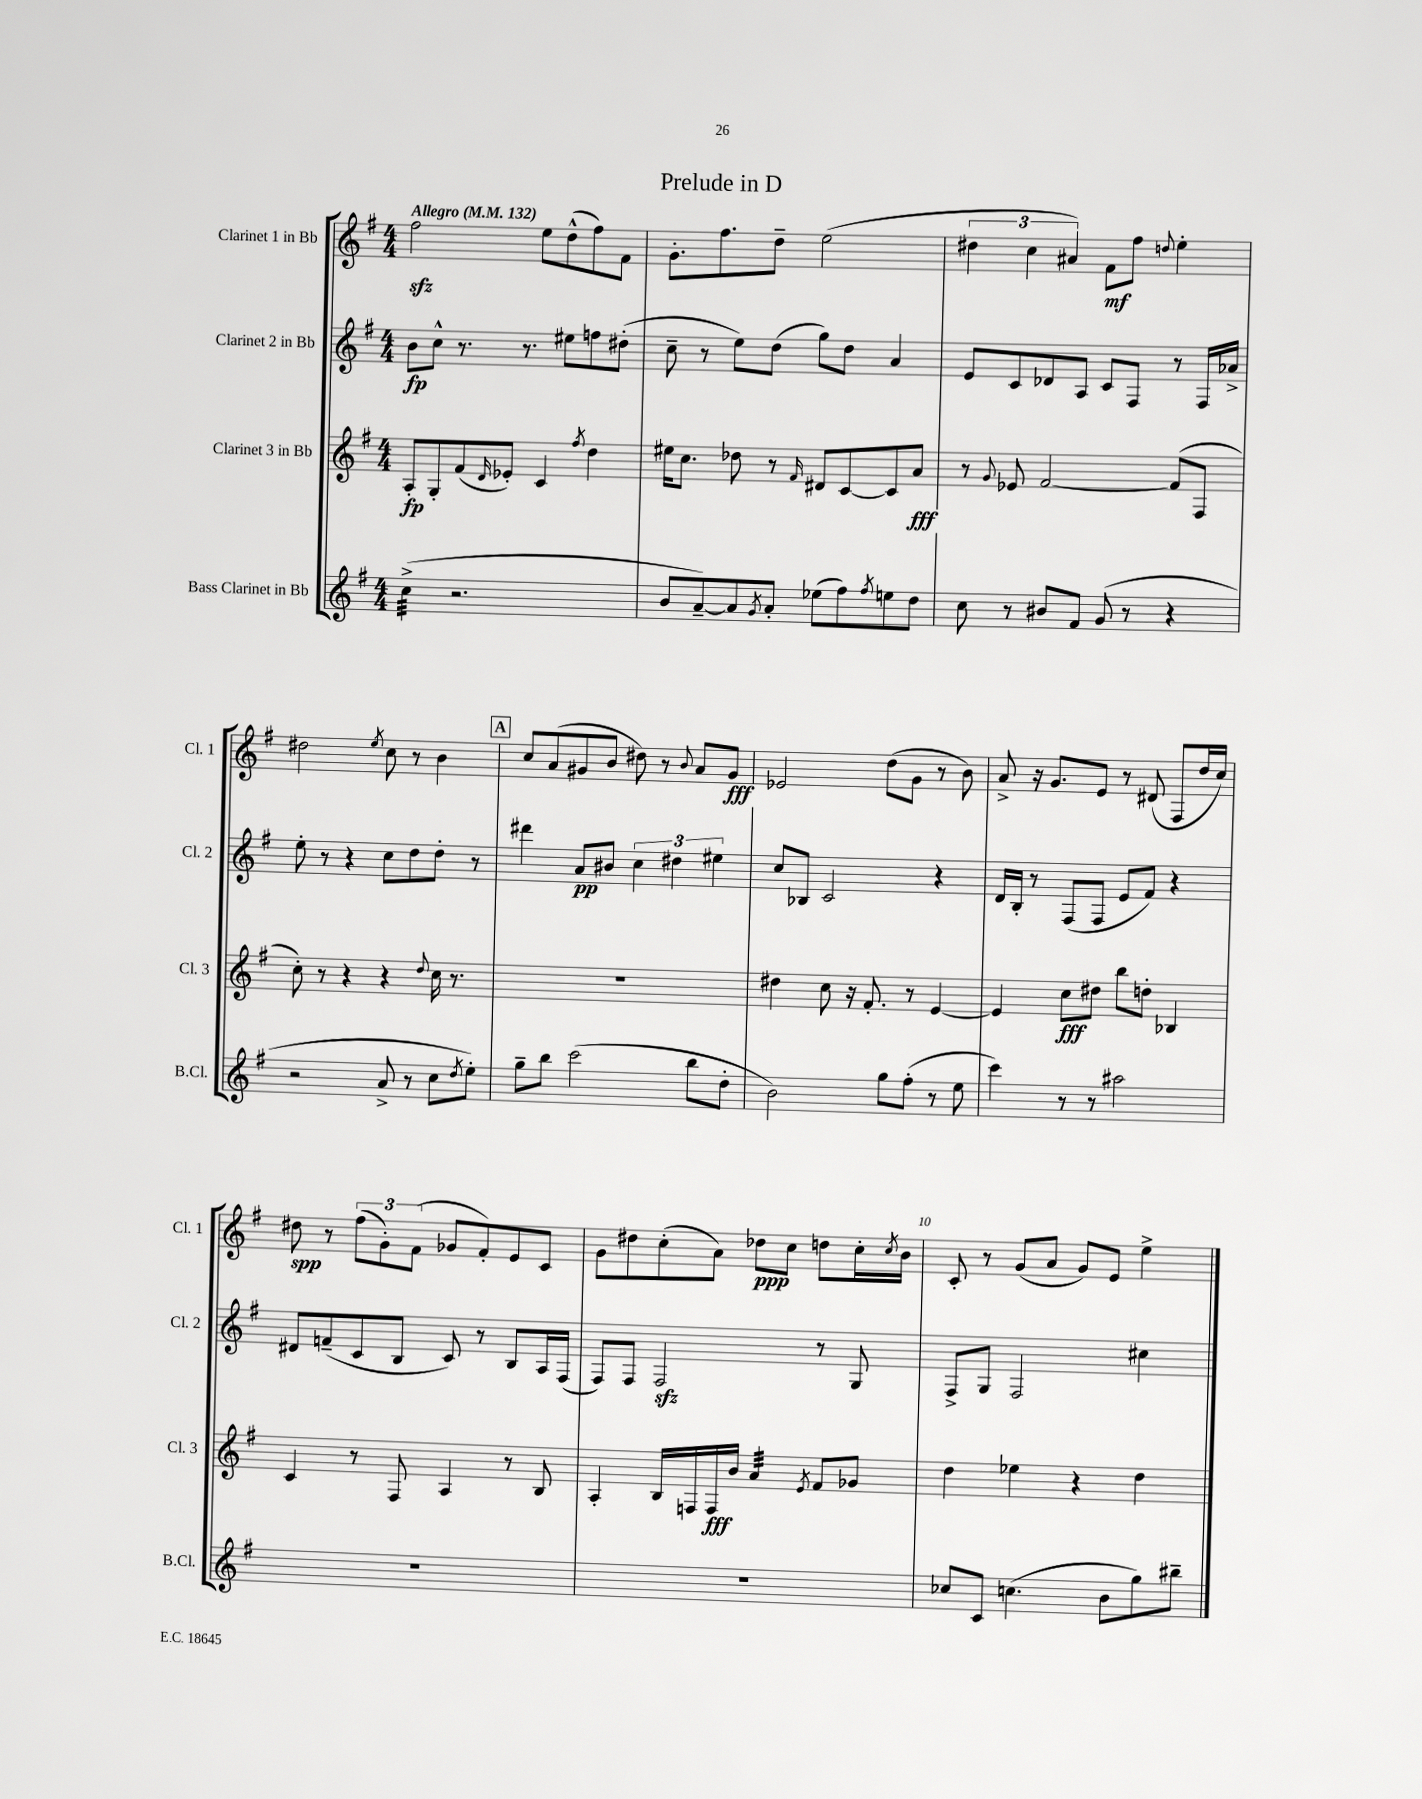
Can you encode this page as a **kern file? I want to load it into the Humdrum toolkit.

**kern	**kern	**kern	**kern
*staff4	*staff3	*staff2	*staff1
*clefG2	*clefG2	*clefG2	*clefG2
*k[f#]	*k[f#]	*k[f#]	*k[f#]
*M4/4	*M4/4	*M4/4	*M4/4
*MM132	*MM132	*MM132	*MM132
(4cc^	8A'	8b	2ff#
.	8G'	8cc^^	.
2.r	(8f#	8.r	.
.	16qqd	.	.
.	8e-')	.	.
.	.	8.r	.
.	4c	.	8ee
.	.	8ee#	(8dd^^
.	8qff#	.	.
.	4dd	8ff	8ff#)
.	.	(8dd#'	8f#
=	=	=	=
8b	16ee#	8cc~	8.g'
.	8.cc	.	.
[8a~)	.	8r	.
.	.	.	8.ff#
8a]	8dd-	8ee)	.
8qg	.	.	.
8a'	8r	(8dd	8dd~
.	16qqf#	.	.
(8ee-	8d#	8gg)	(2ee
8ff#)	[8c	8dd	.
8qff#	.	.	.
8ee	8c]	4a	.
8dd	8a	.	.
=	=	=	=
8cc	8r	8e	6dd#
.	8qqg	.	.
8r	8e-	8c	.
.	.	.	6cc
8b#	[2f#	8d-	.
.	.	.	6a#)
8f#	.	8A	.
(8g	.	8c	8f#
8r	.	8F#	8ff#
.	.	.	8qqdd
4r	(8f#]	8r	4ee'
.	8F#	16F#	.
.	.	16a-^	.
=	=	=	=
2r	8cc')	8ee'	2dd#
.	8r	8r	.
.	4r	4r	.
.	.	.	8qee
8a^	4r	8cc	8cc
8r	.	8dd	8r
.	8qqdd	.	.
8cc	16cc	8dd'	4b
.	8.r	.	.
8qdd	.	.	.
8ee')	.	8r	.
=	=	=	=
8gg~	1r	4ddd#	8cc
8bb	.	.	(8a
(2ccc	.	8a	8g#
.	.	8b#	8b
.	.	6cc	8dd#)
.	.	.	8r
.	.	6dd#	.
.	.	.	8qqb
8bb	.	.	8a
.	.	6ee#	.
8dd'	.	.	8g#
=	=	=	=
2b)	4dd#	8cc	2e-
.	.	8B-	.
.	8cc	2c	.
.	16r	.	.
.	8.f#'	.	.
8gg	.	.	(8dd
(8ff#'	8r	.	8g
8r	[4e	4r	8r
8ee	.	.	8b)
=	=	=	=
4ccc)	4e]	16d	8a^
.	.	16B'	.
.	.	8r	16r
.	.	.	8.g
8r	8cc	(8F#	.
8r	8dd#	8F#	8e
2aa#	8bb	8e	8r
.	8dd'	8f#)	(8d#
.	4B-	4r	8F#
.	.	.	16dd
.	.	.	16cc)
=	=	=	=
1r	4c	8d#	8dd#
.	.	(8f~	8r
.	8r	8c	(12ff#
.	.	.	12g')
.	8F#	8B	.
.	.	.	(12f#
.	4A	8c)	8g-
.	.	8r	8f#')
.	8r	8B	8e
.	8B	16A	8c
.	.	(16F#	.
=	=	=	=
1r	4A'	8F#)	8g
.	.	8F#	8dd#
.	16B	2F#	(8cc'
.	16F	.	.
.	16F	.	8a)
.	16b	.	.
.	4a	.	8dd-
.	.	.	8cc
.	8qe	.	.
.	8f#	8r	8dd
.	8g-	8G	16cc'
.	.	.	8qcc
.	.	.	16b
=	=	=	=
8cc-	4dd	8F#^	8c'
8c	.	8G	8r
(4.cc	4ee-	2F#	(8g
.	.	.	8a
.	4r	.	8g)
8b	.	.	8e
8gg)	4dd	4cc#	4ee^
8bb#~	.	.	.
==	==	==	==
*-	*-	*-	*-
